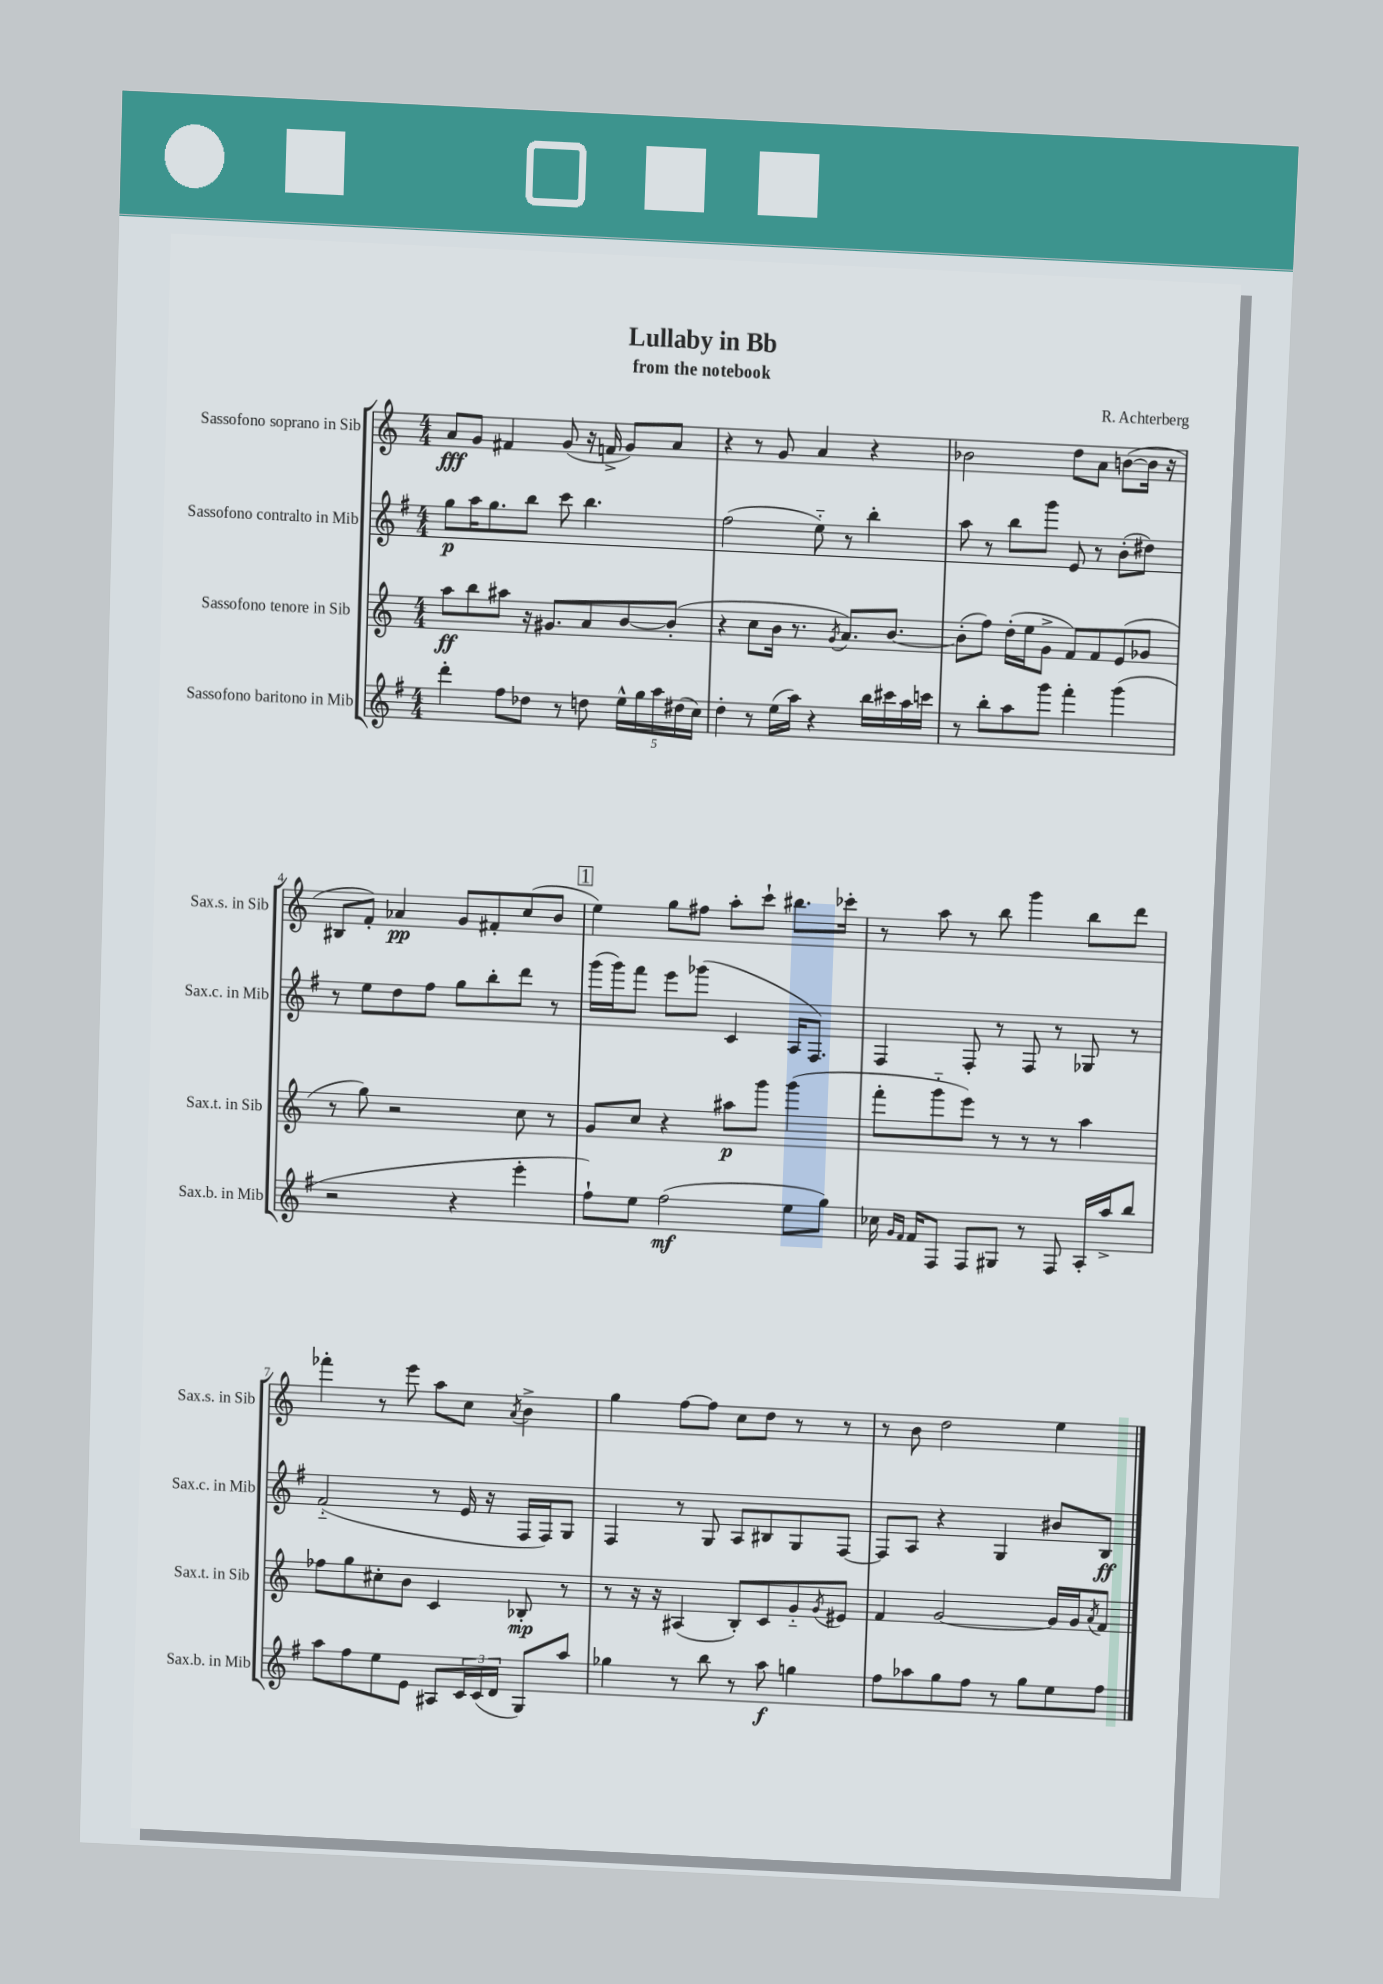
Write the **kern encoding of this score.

**kern	**dynam	**kern	**dynam	**kern	**dynam	**kern	**dynam
*part4	*part4	*part3	*part3	*part2	*part2	*part1	*part1
*staff4	*staff4	*staff3	*staff3	*staff2	*staff2	*staff1	*staff1
*I"Sassofono baritono in Mib	*	*I"Sassofono tenore in Sib	*	*I"Sassofono contralto in Mib	*	*I"Sassofono soprano in Sib	*
*I'Sax.b. in Mib	*	*I'Sax.t. in Sib	*	*I'Sax.c. in Mib	*	*I'Sax.s. in Sib	*
*clefG2	*	*clefG2	*	*clefG2	*	*clefG2	*
*k[f#]	*	*k[]	*	*k[f#]	*	*k[]	*
*M4/4	*	*M4/4	*	*M4/4	*	*M4/4	*
=1	=1	=1	=1	=1	=1	=1	=1
4ddd'\	.	8aa\L	ff	8gg\L	p	8a/L	fff
.	.	8bb\	.	16aa\K	.	8g/J	.
.	.	.	.	8.gg\	.	.	.
8ff#\L	.	8aa#X\J	.	.	.	4f#X/	.
8dd-X\J	.	16r	.	8bb\J	.	.	.
.	.	8.g#X/L	.	.	.	.	.
8r	.	.	.	8ccc\	.	(8g/	.
8ddn\	.	8a/	.	4.bb\	.	16r	.
.	.	.	.	.	.	16fn^/	.
20ee^^\LL	.	[8b/	.	.	.	8g/L)	.
20gg\	.	.	.	.	.	.	.
20aa\	.	.	.	.	.	.	.
.	.	(8b'/J]	.	.	.	8a/J	.
(20dd#X\	.	.	.	.	.	.	.
20cc\JJ)	.	.	.	.	.	.	.
=2	=2	=2	=2	=2	=2	=2	=2
4dd'\	.	4r	.	(2ff#\	.	4r	.
8r	.	8cc\L	.	.	.	8r	.
(16ee\LL	.	16b\Jk	.	.	.	8g/	.
16aa\JJ)	.	8.r	.	.	.	.	.
4r	.	.	.	8ee\)	.	4a/	.
.	.	8qg/	.	.	.	.	.
.	.	8.a/L)	.	8r	.	.	.
16bb\LL	.	.	.	4bb'\	.	4r	.
16ccc#X\	.	[8.b/J	.	.	.	.	.
16aa\	.	.	.	.	.	.	.
16cccn\JJ	.	.	.	.	.	.	.
=3	=3	=3	=3	=3	=3	=3	=3
8r	.	(8b'\L]	.	8aa\	.	2b-X\	.
8bb'\L	.	8ff\J)	.	8r	.	.	.
8aa\	.	(16dd'\LL	.	8bb\L	.	.	.
.	.	16ee\J	.	.	.	.	.
8ggg\J	.	8g^\J	.	8ggg\J	.	.	.
4fff#'\	.	8f/L)	.	8e/	.	8dd\L	.
.	.	8f/	.	8r	.	8a\J	.
(4ggg\	.	(8e/	.	(8b'\L	.	([8bn\L	.
.	.	8g-X/J	.	8dd#X\J)	.	16b\Jk]	.
.	.	.	.	.	.	16r	.
!!LO:LB:g=z
=4	=4	=4	=4	=4	=4	=4	=4
2r	.	8r	.	8r	.	8B#X/L	.
.	.	8gg\)	.	8ee\L	.	8f'/J)	.
.	.	2r	.	8dd\	.	4a-X/	pp
.	.	.	.	8ff#\J	.	.	.
4r	.	.	.	8gg\L	.	8g/L	.
.	.	.	.	8bb'\	.	8f#X'/	.
4eee'\	.	8cc\	.	8ddd\J	.	(8cc/	.
.	.	8r	.	8r	.	8b/J	.
!!LO:REH:place=s1:t=1
=5	=5	=5	=5	=5	=5	=5	=5
8ff#`\L)	.	8g/L	.	(16ggg\LL	.	4ee\)	.
.	.	.	.	16ggg\J)	.	.	.
8ee\J	.	8cc/J	.	8fff#\J	.	.	.
(2ff#\	mf	4r	.	8eee\L	.	8gg\L	.
.	.	.	.	(8ggg-X\J	.	8ff#X\J	.
.	.	8aa#X\L	p	4c/	.	8aa'\L	.
.	.	8ggg\J	.	.	.	8ccc`\J	.
8ee\L	.	(4ggg\	.	16A/KL	.	8.bb#X\L	.
.	.	.	.	8.F#/J)	.	.	.
8gg\J)	.	.	.	.	.	.	.
.	.	.	.	.	.	16ccc-X'\Jk	.
=6	=6	=6	=6	=6	=6	=6	=6
16cc-X\	.	8fff'\L	.	4F#/	.	8r	.
16qqg/LL	.	.	.	.	.	.	.
16qqf#/JJ	.	.	.	.	.	.	.
16f#/KL	.	.	.	.	.	.	.
8F#/J	.	8ggg\	.	.	.	8aa\	.
8F#/L	.	8eee\J)	.	8F#'/	.	8r	.
8G#X/J	.	8r	.	8r	.	8bb\	.
8r	.	8r	.	8F#/	.	4ggg\	.
8F#/	.	8r	.	8r	.	.	.
16A'/LL	.	4aa\	.	8G-X/	.	8bb\L	.
16aa^/J	.	.	.	.	.	.	.
8bb/J	.	.	.	8r	.	8ddd\J	.
!!LO:LB:g=z
=7	=7	=7	=7	=7	=7	=7	=7
8aa\L	.	8ff-X\L	.	(2f#/	.	4fff-X'\	.
8ff#\	.	8gg\	.	.	.	.	.
8ee\	.	8cc#X'\	.	.	.	8r	.
8e\J	.	8b\J	.	.	.	8eee\	.
8A#X/L	.	4c/	.	8r	.	8aa\L	.
24c/L	.	.	.	16e/	.	8cc\J	.
(24c/	.	.	.	.	.	.	.
.	.	.	.	16r	.	.	.
24d/JJ	.	.	.	.	.	.	.
.	.	.	.	.	.	8qa/	.
8G/L)	.	8B-X'/	mp	16F#/LL	.	4b^\	.
.	.	.	.	16F#/J)	.	.	.
8aa/J	.	8r	.	8G/J	.	.	.
=8	=8	=8	=8	=8	=8	=8	=8
4gg-X\	.	8r	.	4F#/	.	4gg\	.
.	.	16r	.	.	.	.	.
.	.	16r	.	.	.	.	.
8r	.	(4A#X/	.	8r	.	[8ff\L	.
8bb\	.	.	.	8G/	.	8ff\J]	.
8r	.	8B'/L)	.	8A/L	.	8cc\L	.
8aa\	f	8c/	.	8B#X/	.	8dd\J	.
4ggn\	.	8g/	.	8G/	.	8r	.
.	.	8qg/	.	.	.	.	.
.	.	8e#X/J	.	[8F#/J	.	8r	.
=9	=9	=9	=9	=9	=9	=9	=9
8ff#\L	.	4f/	.	8F#/L]	.	8r	.
8aa-X\	.	.	.	8A/J	.	8b\	.
8gg\	.	[2g/	.	4r	.	2dd\	.
8ff#\J	.	.	.	.	.	.	.
8r	.	.	.	4G/	.	.	.
8gg\L	.	.	.	.	.	.	.
8ee\	.	16g/LL]	.	8b#X/L	.	4ee\	.
.	.	16g/J	.	.	.	.	.
.	.	8qa/	.	.	.	.	.
8ff#\J	.	8f/J	.	8B/J	ff	.	.
==	==	==	==	==	==	==	==
*-	*-	*-	*-	*-	*-	*-	*-
